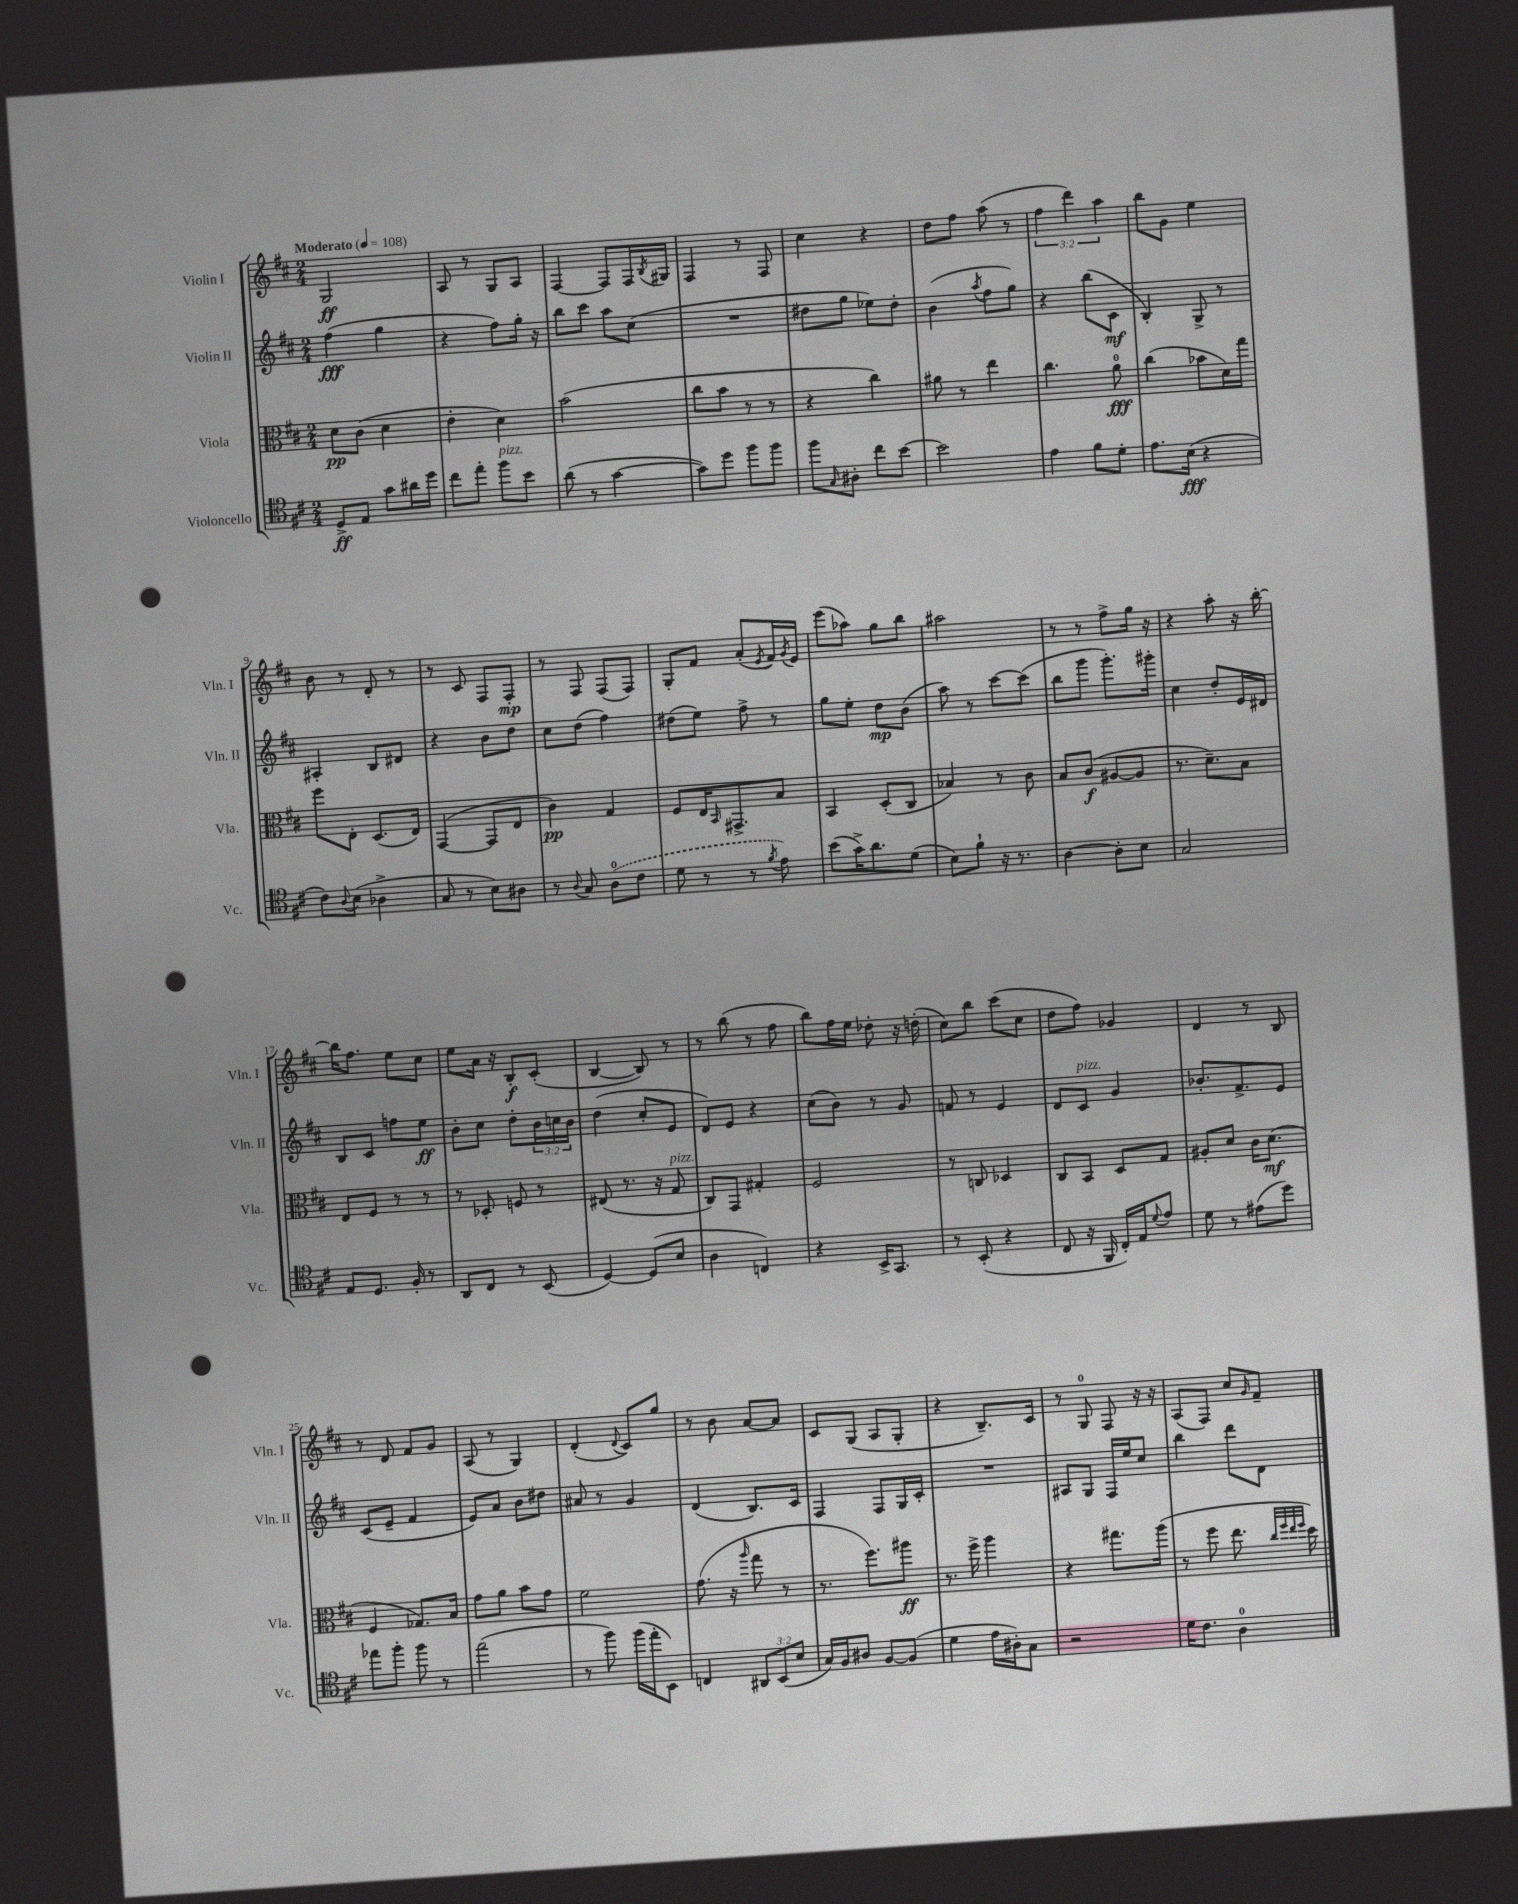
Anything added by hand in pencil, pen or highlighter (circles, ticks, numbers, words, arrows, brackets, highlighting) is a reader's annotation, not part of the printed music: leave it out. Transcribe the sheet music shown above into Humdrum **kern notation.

**kern	**kern	**kern	**kern
*staff4	*staff3	*staff2	*staff1
*clefC4	*clefC3	*clefG2	*clefG2
*k[f#c#]	*k[f#c#]	*k[f#c#]	*k[f#c#]
*M2/4	*M2/4	*M2/4	*M2/4
*MM108	*MM108	*MM108	*MM108
8D^	8d	(4ff#	2G
8E	(8c#	.	.
8g	4d	4gg	.
16a#	.	.	.
16dd	.	.	.
=	=	=	=
8cc#	4e'	4r	8A
8ee'	.	.	8r
8ff#	4d)	8ff#)	8G
8b	.	16gg'	8A
.	.	16r	.
=	=	=	=
(8a	(2b	8bb	[4F#
8r	.	8ccc#	.
[4g	.	8aa	8F#]
.	.	(8cc#	16F#
.	.	.	8qB
.	.	.	16G#
=	=	=	=
8g])	8cc#	2r	4F#
8dd	8b	.	.
8ff#	8r	.	8r
8ff#	8r	.	8F#
=	=	=	=
8ff#	4r	8dd#	4cc#
16qqG	.	.	.
8A#'	.	8gg	.
8cc#	4cc#)	8ee-)	4r
[8b	.	8dd#'	.
=	=	=	=
2b]	8a#	(4b	8dd
.	8r	.	8ff#
.	.	8qaa	.
.	4ee	8ff#	(8aa
.	.	8gg)	8r
=	=	=	=
4e	4.cc#	4r	6ff#
.	.	.	6ddd)
8f#	.	(8bb	.
.	.	.	6aa
8d'	8a	8c#	.
=	=	=	=
8.e	(4cc#	4B')	8bb
.	.	.	8g
(16B	.	.	.
4r	8b-	8G^	4ee
.	16d)	8r	.
.	16gg	.	.
=	=	=	=
8c#)	8ff#	4A#'	8b
8qqA	.	.	.
(8B	8E'	.	8r
4A-^	(8.D	8B	8d'
.	.	8d#	8r
.	16E)	.	.
=	=	=	=
8G	([4GG	4r	8r
8r	.	.	8c#
8B)	8GG]	8b	8F#
8A#	8E	8dd	8F#'
=	=	=	=
8r	4c#)	8cc#	8r
8qqA	.	.	.
8G	.	(8dd	8F#
(8A	4G	4ff#)	(8F#
8c#	.	.	8F#)
=	=	=	=
8d	8F#	(8dd#	8G'
8r	16E	8ee)	8f#
.	16qqBB	.	.
.	8.GG#^	.	.
8r	.	8ff#^	(8a'
8qf#	.	.	8qe
8e)	8B	8r	16f#)
.	.	.	8qg
.	.	.	16e
=	=	=	=
(8b	4BB	8gg	(8eee
16g^)	.	8ee'	8aa-)
8.a	.	.	.
.	(8D'	8dd	8gg
(8d	8C#	(8b	8bb
=	=	=	=
8B)	4B-)	8aa)	2aa#
8f#`	.	8r	.
16r	8r	[8ccc#	.
8.r	.	.	.
.	8c#	(8ccc#]	.
=	=	=	=
[4A	8B	8bb	8r
.	(8c#	8ggg	8r
8A']	[8A#	8.ggg')	8ff#^
8B	8A#]	.	16gg
.	.	16ggg#'	16r
=	=	=	=
2G	8.r	4cc#	4r
.	8.d~)	.	.
.	.	8dd'	8aa'
.	8B	16e	16r
.	.	16d#	[16bb'
=	=	=	=
8E	8E	8B	16bb]
.	.	.	8.ff#
8.D	8F#	8c#	.
.	8r	8ff	8ee
16F#'	.	.	.
8r	8r	8ee	8cc#
=	=	=	=
8AA	8r	8b'	8ee
8C#	8D-'	8cc#	16a
.	.	.	16r
8r	8F	8dd'	8B'
(8BB	8r	24b	(8c#'
.	.	24cc	.
.	.	24b	.
=	=	=	=
[4D)	(8E#	(4dd	[4B
.	8.r	.	.
(8D]	.	8cc#'	8B])
.	16r	.	.
8B	8G	8e	8r
=	=	=	=
4A	8C#)	8d)	8r
.	8GG	8e	(8bb
4C)	4G#'	4r	8r
.	.	.	8ff#
=	=	=	=
4r	2F#	(8cc#	8bb)
.	.	8b)	16ff#
.	.	.	16ee
16BB^	.	8r	8dd-'
8.GG	.	.	.
.	.	8g	16r
.	.	.	(16dd'
=	=	=	=
8r	8r	8f	8cc#)
(8BB'	8C	8r	8bb
4r	4D-	4e	(8ccc#
.	.	.	8cc#
=	=	=	=
8C#	8C#	8d	8dd
16r	8BB	8c#	8ff#)
16FF#	.	.	.
16C#')	8D	4g	4g-
16E	.	.	.
8qqd	.	.	.
8e	8G	.	.
=	=	=	=
8d	8A#'	8.b-'	4d
8r	8d	.	.
.	.	8.f#^	.
(8e#	16c#	.	8r
.	(8.d	.	.
8dd)	.	8e	8B
=	=	=	=
8ee-	4F#	(8c#	8r
8ff#'	.	8e~	8d
8ff#	8.G-)	4f#	8f#
8r	.	.	8g
.	16B	.	.
=	=	=	=
(2ee	8g	8e)	(8A
.	8a	8a	8r
.	8b	8b	4G)
.	8g	8dd#	.
=	=	=	=
8r	2f#	8a#	(4d'
8ff#)	.	8r	.
.	.	.	8qqd
(16ff#	.	4g	8c#)
16ee'	.	.	.
8BB)	.	.	8gg
=	=	=	=
4C	(8.g	(4d	8r
.	.	.	8b
.	16r	.	.
.	16qqaa	.	.
12AA#	8gg	8.B)	[8a
(12BB	.	.	.
.	8r	.	8a]
12B	.	.	.
.	.	16c#	.
=	=	=	=
16G)	8.r	4F#	8c#
16F#	.	.	.
8A#	.	.	(8G
.	8.ff#)	.	.
[8F#	.	8F#	8A
(8F#]	8aa#	16G	8G'
.	.	16c#'	.
=	=	=	=
4d	8.r	2r	4r
.	16ff#^	.	.
16e	4aa	.	8.B~)
16A#')	.	.	.
8G	.	.	.
.	.	.	16c#
=	=	=	=
2r	4r	8A#	8r
.	.	8G	8G
.	8.gg#	16F#	8F#
.	.	16ee	.
.	.	8cc#	16r
.	(16aa	.	16r
=	=	=	=
16d	8r	4bb	(8A
8.c#	.	.	.
.	8ff#	.	8F#)
4A	8.ee	8ddd	8cc#
.	.	.	16qqg
.	.	8d	8f#~
.	32qqcc#	.	.
.	32qqff#	.	.
.	32qqee	.	.
.	32qqff#	.	.
.	16dd)	.	.
==	==	==	==
*-	*-	*-	*-
